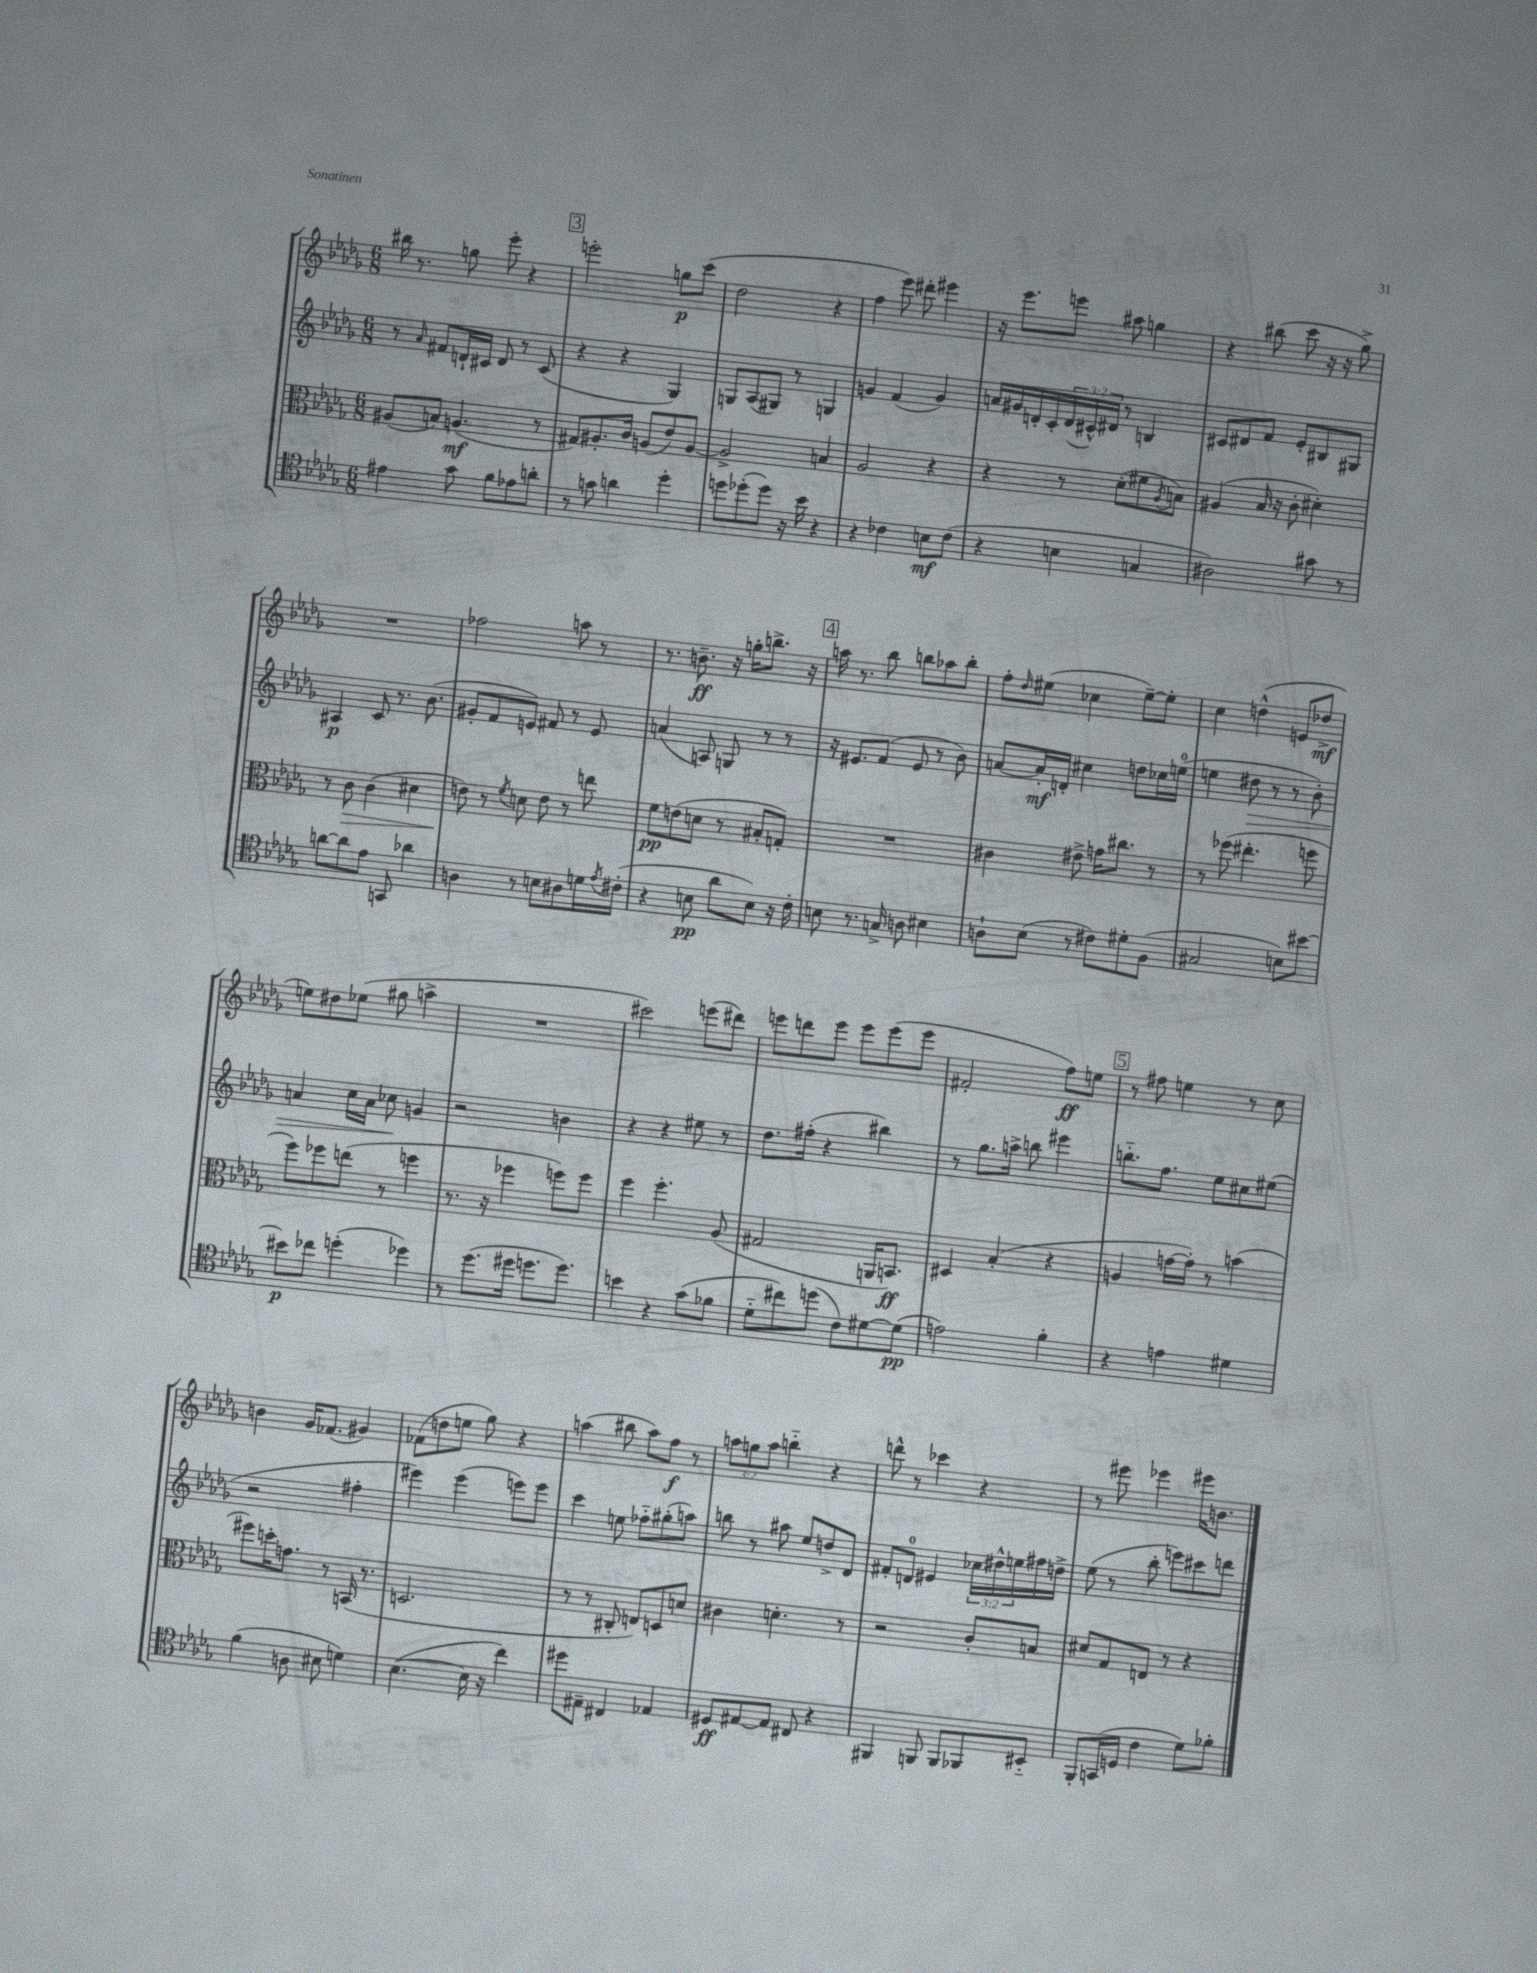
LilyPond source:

<<
\new StaffGroup <<
\new Staff = "s0" {
    \clef treble \key des \major \numericTimeSignature \time 6/8 \override Staff.TupletNumber.text = #tuplet-number::calc-fraction-text
    bis''16 r8. g''8 ees'''8-. r4 |
    \mark \markup { \box "3" } e'''2-. g''8\p c'''8( |
    des''2 r4 |
    f''4 ees'''8) dis'''8-. eis'''4 |
    r16 ees'''8. e'''8 ais''8 g''4 |
    r4 bis''8( c'''8 r16 r16 ges''8->) |
    R2. |
    fes''2 a''8 r8 |
    r8. b'8.--\ff r16 g''16-. b''8.-> r16 |
    \mark \markup { \box "4" } a''16 r8. bes''8 b''8 aes''8 b''8-. |
    f''8-. \grace { des''16 } eis''8( ces''4 eis''8~--) eis''8-. |
    c''4 d''4-^( e'8 des''8->\mf |
    e''8) dis''8 ees''8( gis''8 a''4-> |
    R2. |
    cis'''2) e'''8( dis'''8) |
    e'''8 d'''8 e'''8 e'''8 e'''8( e'''8 |
    fis'2-. f''8\ff) e''8 |
    \mark \markup { \box "5" } r8 fis''8 e''4 r8 c''8 |
    b'4 ges'16 fes'8.( gis'4) |
    fes'8( d''8 e''8 ges''8) r4 |
    a''4( bis''8 a''8) f''8\f r8 |
    \tuplet 3/2 { a''8 g''8 a''8 } b''4-_ r4 |
    d'''8-^ r8 ces'''4 r4 |
    r8 eis'''8 ees'''4 eis'''16 b'8. \bar "|." |
}
\new Staff = "s1" {
    \clef treble \key des \major \numericTimeSignature \time 6/8 \override Staff.TupletNumber.text = #tuplet-number::calc-fraction-text
    r8 \grace { aes'16 } fis'8 d'16-! cis'16 d'8 r8 cis'8( |
    \mark \markup { \box "3" } r4 r4 ges4) |
    g8 aes8( gis8) r8 g4 |
    g'4 f'4( g'4) |
    a'16 gis'16 d'16-. c'16-. \tuplet 3/2 { d'16( cis'16-^) dis'16 } r8 b4 |
    cis'8 dis'8 f'8 ees'8-. bis8 gis8 |
    ais4\p c'8 r8. bes'8.( |
    gis'8-. f'8 e'8) fis'8 r8 e'8 |
    a'4( a8) g8 r8 r8 |
    \mark \markup { \box "4" } r16 eis'8. f'8( eis'8 r8 bes'8) |
    a'8~ a'16-.\mf d'16-. cis''4 d''8 ces''16 e''16-0( |
    e''4 dis''8\> r8 r8 bes'8-.) |
    a'4 c''16 a'16 ces''8\! g'4 |
    r2 b'4 |
    r4 r4 eis''8 r8 |
    des''8. fis''16-.( r4 bis''4) |
    r8 ges''8. a''16-> b''8 eis'''4 |
    \mark \markup { \box "5" } b''8.-_ f''8. ees''8 cis''8 eis''8( |
    r2 fis''4-. |
    eis'''4) eis'''4( e'''8) e'''8 |
    c'''4 e''8 fes''8-_ gis''8-.( a''8) |
    b''8 r8 ais''8 ees''8 d''8-> des'8 |
    fis'8-. d'8-0 eis'4 \tuplet 3/2 { ces''16 dis''16-^ e''16 } fis''16 d''16-> |
    ees''8( r8 bes''8-. e'''8) cis'''8 d'''8 \bar "|." |
}
\new Staff = "s2" {
    \clef alto \key des \major \numericTimeSignature \time 6/8
    ais8( b8) a4.\mf( r8 |
    \mark \markup { \box "3" } gis8) ais8.-. c'16 a8( ees'8) a8~ |
    a2-> b4 |
    aes2 r4 |
    r4 r8 des'8-.( fis'8 \acciaccatura { aes8 } b8) |
    ais4( bes16 r16 c'8-. dis'4-.) |
    r8 c'8\> c'4( dis'4 |
    e'8\!) r8 \acciaccatura { f'8 } d'8 e'8 r8 e''8 |
    f'8\pp e'8( d'8 r8 bis8-. g8-.) |
    \mark \markup { \box "4" } R2. |
    cis'4 eis'8-> g'16 cis''8. r8 |
    r8 fes''8( eis''4.-. f''8 |
    f''8) fes''8 e''8( r8 f''4 |
    r8. r16 fes''4 f''8) f''8 |
    f''4 f''4.-. aes8( |
    gis2 a,16 b,8.\ff) |
    dis4 bes4-.( r4 |
    \mark \markup { \box "5" } a4 g'16~ g'16-.) r8 b'4( |
    fis''8) d''16-. g'8. r8 b,16( r8. |
    d2. |
    r8 r8 cis8-. e8) d8 d'8 |
    cis'4 d'4.-. r8 |
    r2 c'8-. b8 |
    dis'8 ges8 e8 r8 r4 \bar "|." |
}
\new Staff = "s3" {
    \clef tenor \key des \major \numericTimeSignature \time 6/8
    eis'4 ges'8 f'8 ees'8 a'8-. |
    \mark \markup { \box "3" } r8 g'8 a'4 des''4-. |
    d''8 des''8-.( des''8) r16 bes'16 r4 |
    r4 ces'4 b8\mf ces'8( |
    r4 b4 g4 |
    ais2) gis'8 r8 |
    a'8~ a'8 ees'8 g,8 aes'4 |
    a4 r8 b8 ais8 d'16 \acciaccatura { ees'8 } cis'16-.( |
    r4 b8\pp aes'8 b8) r16 c'16-. |
    \mark \markup { \box "4" } b8 r8. g16-> a8 bis4 |
    a8-! bes8( r8 cis'8) dis'8-. f8( |
    gis2 b8) bis'8~ |
    bis'8\p ces''8 d''4-.( des''4) |
    r8 des''8.( dis''16 d''8. d''8.) |
    b'4 r4 ges'8( fes'8 |
    des'8-_ cis''8) d''8( c'8) dis'8~ dis'8\pp( |
    e'2) f'4-. |
    \mark \markup { \box "5" } r4 e'4 dis'4 |
    f'4( a8 bis8 d'4) |
    bes4.~( bes16 r16 c''4) |
    dis''8 eis8-- cis4 ees4 |
    dis8\ff eis8~ eis8 cis8 r4 |
    fis,4 f,8 f,8 fes,8 bis,8-_ |
    f,8-. g,16( d16 c'4 des'8) fes'8-. \bar "|." |
}
>>
>>
\layout { \context { \Score \remove "Bar_number_engraver" } }
